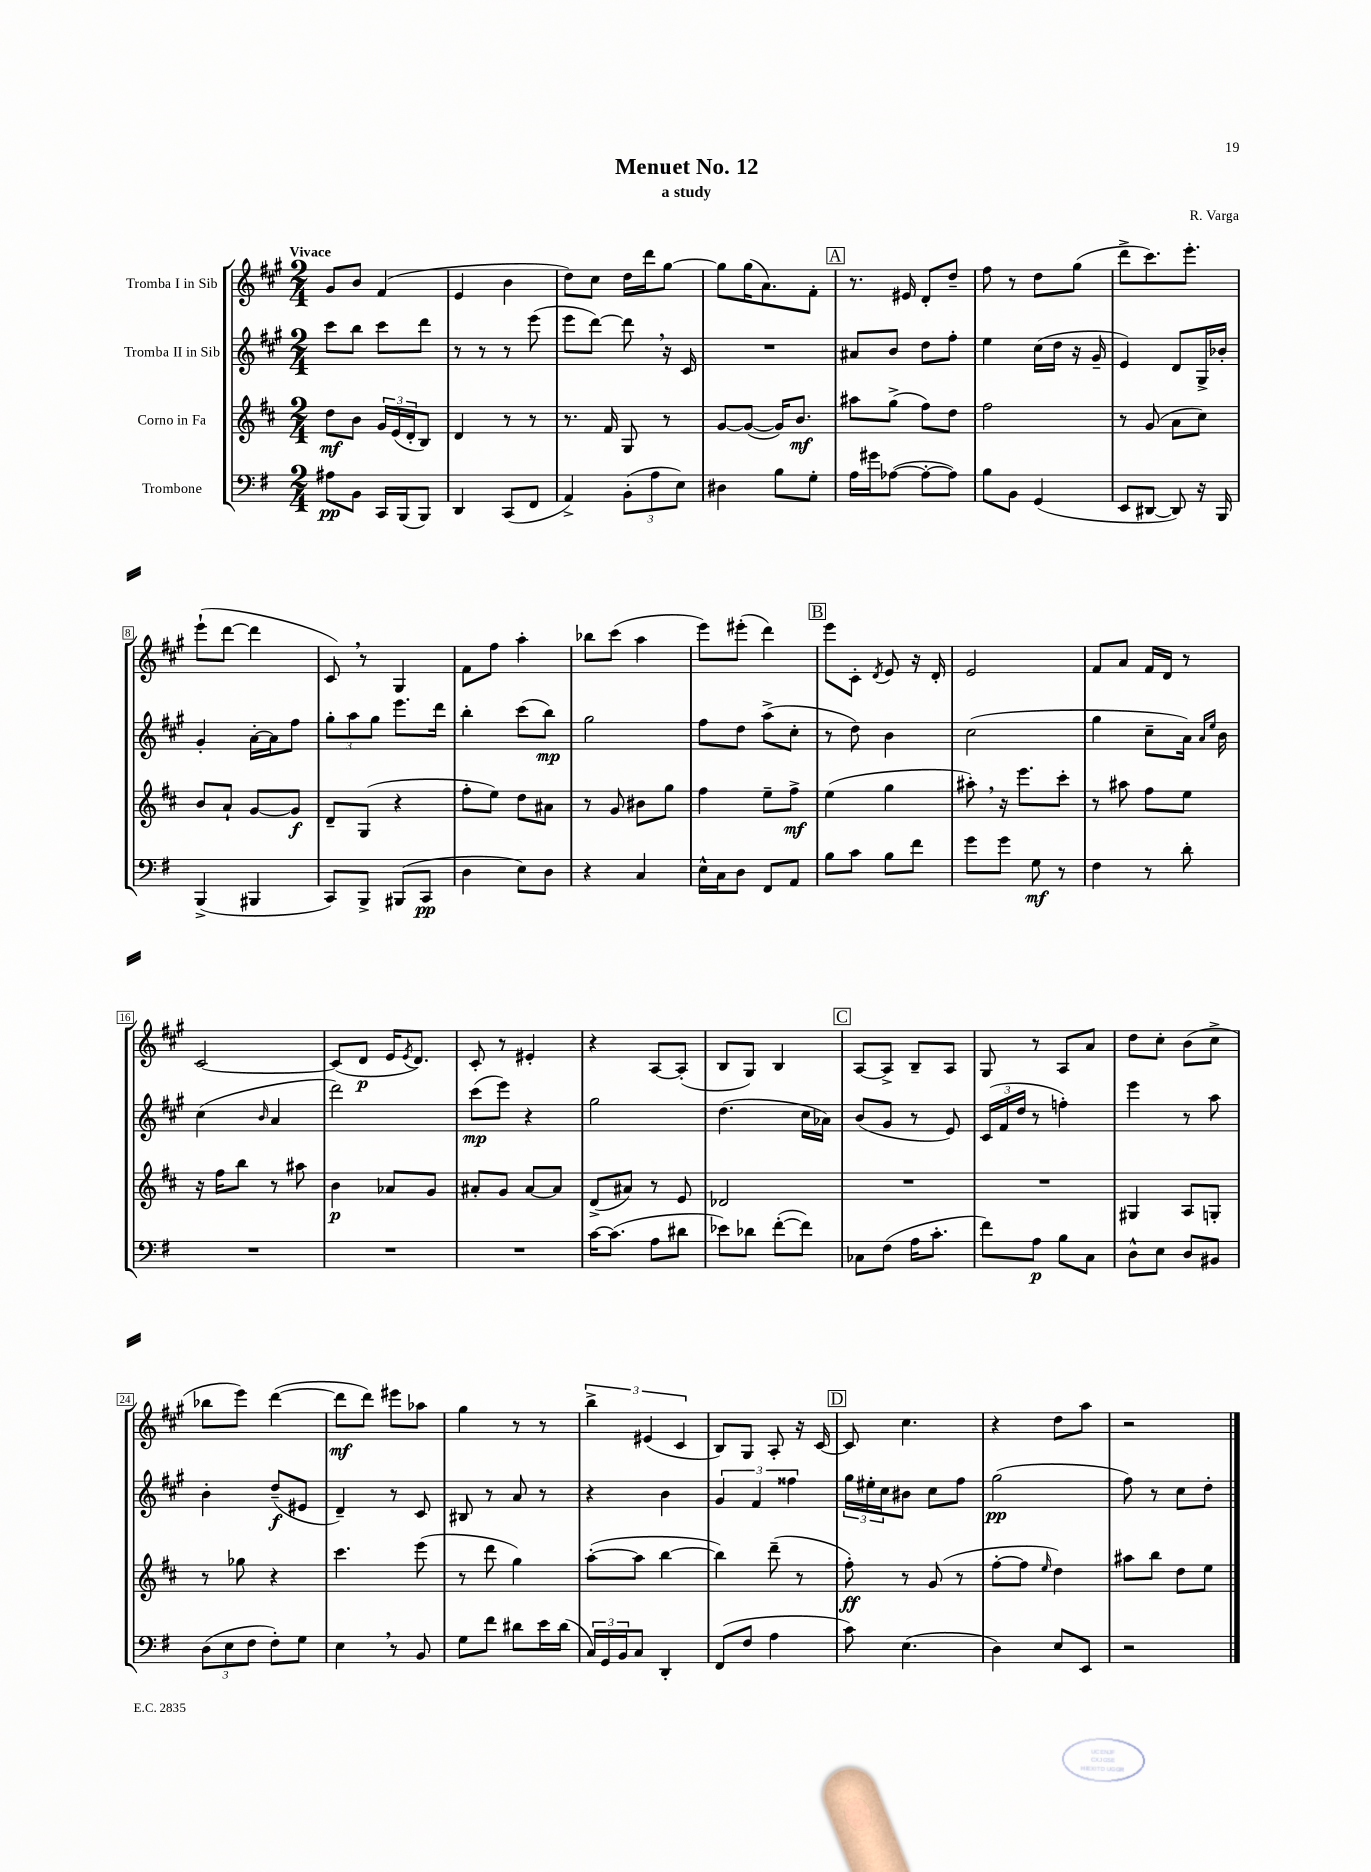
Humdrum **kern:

**kern	**dynam	**kern	**dynam	**kern	**dynam	**kern	**dynam
*part4	*part4	*part3	*part3	*part2	*part2	*part1	*part1
*staff4	*staff4	*staff3	*staff3	*staff2	*staff2	*staff1	*staff1
*I"Trombone	*	*I"Corno in Fa	*	*I"Tromba II in Sib	*	*I"Tromba I in Sib	*
*clefF4	*	*clefG2	*	*clefG2	*	*clefG2	*
*k[f#]	*	*k[f#c#]	*	*k[f#c#g#]	*	*k[f#c#g#]	*
*M2/4	*	*M2/4	*	*M2/4	*	*M2/4	*
=1	=1	=1	=1	=1	=1	=1	=1
!	!	!	!	!	!	!LO:TX:a:B:t=Vivace	!
8A#X\L	pp	8dd\L	mf	8ccc#\L	.	8g#/L	.
8BB\J	.	8b\J	.	8bb\J	.	8b/J	.
16CC/LL	.	24g/LL	.	8ccc#\L	.	(4f#/	.
.	.	(24e/	.	.	.	.	.
(16BBB/J	.	.	.	.	.	.	.
.	.	24d'/J	.	.	.	.	.
8BBB/J)	.	8B/J)	.	8ddd\J	.	.	.
=2	=2	=2	=2	=2	=2	=2	=2
4DD/	.	4d/	.	8r	.	4e/	.
.	.	.	.	8r	.	.	.
(8CC/L	.	8r	.	8r	.	4b\	.
8FF#/J	.	8r	.	(8eee\	.	.	.
=3	=3	=3	=3	=3	=3	=3	=3
4AA^/)	.	8.r	.	8eee\L	.	8dd\L)	.
.	.	.	.	[8ddd\J)	.	8cc#\J	.
.	.	16f#/	.	.	.	.	.
(12BB'\L	.	8G/	.	8ddd,\]	.	16dd\LL	.
.	.	.	.	.	.	16ddd\J	.
12A\	.	.	.	.	.	.	.
.	.	8r	.	16r	.	[8gg#\J	.
12E\J)	.	.	.	.	.	.	.
.	.	.	.	16c#/	.	.	.
=4	=4	=4	=4	=4	=4	=4	=4
4D#X\	.	[8g/L	.	2r	.	8gg#\L]	.
.	.	(8g/J_	.	.	.	(16gg#\K	.
.	.	.	.	.	.	8.a\)	.
8B\L	.	16g/KL])	.	.	.	.	.
.	.	8.b/J	mf	.	.	.	.
8G'\J	.	.	.	.	.	8f#'\J	.
!!LO:REH:place=s1:t=A
=5	=5	=5	=5	=5	=5	=5	=5
16A\LL	.	8aa#X\L	.	8a#X/L	.	8.r	.
16g#X\J	.	.	.	.	.	.	.
([8A-X\J	.	(8gg^\J	.	8b/J	.	.	.
.	.	.	.	.	.	16e#X/	.
8A-'\L_	.	8ff#\L)	.	8dd\L	.	8d'/L	.
8A-\J])	.	8dd\J	.	8ff#'\J	.	8dd~/J	.
=6	=6	=6	=6	=6	=6	=6	=6
8B\L	.	2ff#\	.	4ee\	.	8ff#\	.
8BB\J	.	.	.	.	.	8r	.
(4GG/	.	.	.	(16cc#\LL	.	8dd\L	.
.	.	.	.	16dd\JJ	.	.	.
.	.	.	.	16r	.	(8gg#\J	.
.	.	.	.	16g#~/	.	.	.
=7	=7	=7	=7	=7	=7	=7	=7
8EE/L	.	8r	.	4e/)	.	8ddd^\L	.
[8DD#X/J	.	(8g/	.	.	.	8.ccc#\)	.
8DD#/])	.	8a\L	.	8d/L	.	.	.
.	.	.	.	.	.	8.eee'\J	.
16r	.	8cc#\J)	.	16G#^/L	.	.	.
16BBB/	.	.	.	16b-X'/JJ	.	.	.
!!LO:LB:g=z
=8	=8	=8	=8	=8	=8	=8	=8
(4BBB^/	.	8b/L	.	4g#'/	.	(8eee`\L	.
.	.	8a`/J	.	.	.	[8ddd\J	.
4BBB#X/	.	[8g/L	.	[16a'\LL	.	4ddd\]	.
.	.	.	.	16a\J]	.	.	.
.	.	8g/J]	f	8ff#\J	.	.	.
=9	=9	=9	=9	=9	=9	=9	=9
8CC/L)	.	8d~/L	.	12gg#'\L	.	8c#,/)	.
.	.	.	.	12aa\	.	.	.
8BBB^/J	.	(8G/J	.	.	.	8r	.
.	.	.	.	12gg#\J	.	.	.
(8BBB#X/L	.	4r	.	8.eee\L	.	4G#/	.
8CC/J	pp	.	.	.	.	.	.
.	.	.	.	16ddd\Jk	.	.	.
=10	=10	=10	=10	=10	=10	=10	=10
4D\	.	8ff#'\L	.	4bb'\	.	8f#\L	.
.	.	8ee\J)	.	.	.	8ff#\J	.
8E\L)	.	8dd\L	.	(8ccc#\L	.	4aa'\	.
8D\J	.	8a#X\J	.	8bb\J)	mp	.	.
=11	=11	=11	=11	=11	=11	=11	=11
4r	.	8r	.	2gg#\	.	8bb-X\L	.
.	.	8g/	.	.	.	(8ccc#\J	.
4C/	.	8b#X\L	.	.	.	4aa\	.
.	.	8gg\J	.	.	.	.	.
=12	=12	=12	=12	=12	=12	=12	=12
16E^^\LL	.	4ff#\	.	8ff#\L	.	8eee\L)	.
16C\J	.	.	.	.	.	.	.
8D\J	.	.	.	8dd\J	.	(8eee#X'\J	.
8FF#/L	.	8ee~\L	.	(8aa^\L	.	4ddd\)	.
8AA/J	.	8ff#^\J	mf	8cc#'\J	.	.	.
!!LO:REH:place=s1:t=B
=13	=13	=13	=13	=13	=13	=13	=13
8B\L	.	(4ee\	.	8r	.	8eee\L	.
8c\J	.	.	.	8dd\)	.	8c#'\J	.
.	.	.	.	.	.	8qd/	.
8B\L	.	4gg\	.	4b\	.	8e/	.
8f#\J	.	.	.	.	.	16r	.
.	.	.	.	.	.	16d'/	.
=14	=14	=14	=14	=14	=14	=14	=14
8g\L	.	8aa#X',\)	.	(2cc#\	.	2e/	.
8g\J	.	16r	.	.	.	.	.
.	.	8.eee\L	.	.	.	.	.
8G\	mf	.	.	.	.	.	.
8r	.	8ccc#'\J	.	.	.	.	.
=15	=15	=15	=15	=15	=15	=15	=15
4F#\	.	8r	.	4gg#\	.	8f#/L	.
.	.	8aa#X\	.	.	.	8a/J	.
8r	.	8ff#\L	.	8cc#~\L	.	16f#/LL	.
.	.	.	.	.	.	16d/JJ	.
8d'\	.	8ee\J	.	16a\Jk)	.	8r	.
.	.	.	.	16qqa/LL	.	.	.
.	.	.	.	16qqee/JJ	.	.	.
.	.	.	.	16b\	.	.	.
!!LO:LB:g=z
=16	=16	=16	=16	=16	=16	=16	=16
2r	.	16r	.	(4cc#\	.	[2c#/	.
.	.	16ff#\KL	.	.	.	.	.
.	.	8bb\J	.	.	.	.	.
.	.	.	.	16qqb/	.	.	.
.	.	8r	.	4a/	.	.	.
.	.	8aa#X\	.	.	.	.	.
=17	=17	=17	=17	=17	=17	=17	=17
2r	.	4b\	p	2ddd\)	.	(8c#/L]	.
.	.	.	.	.	.	8d/J	p
.	.	8a-X/L	.	.	.	16e/KL	.
.	.	.	.	.	.	8qe/	.
.	.	.	.	.	.	8.d/J)	.
.	.	8g/J	.	.	.	.	.
=18	=18	=18	=18	=18	=18	=18	=18
2r	.	8a#X'/L	.	(8ccc#\L	mp	8c#'/	.
.	.	8g/J	.	8eee\J)	.	8r	.
.	.	[8a#/L	.	4r	.	4e#X'/	.
.	.	8a#/J]	.	.	.	.	.
=19	=19	=19	=19	=19	=19	=19	=19
[16c\KL	.	(8d^/L	.	2gg#\	.	4r	.
(8.c\J]	.	.	.	.	.	.	.
.	.	8a#X/J)	.	.	.	.	.
8A\L	.	8r	.	.	.	[8A/L	.
8d#X\J	.	8e/	.	.	.	(8A'/J]	.
=20	=20	=20	=20	=20	=20	=20	=20
8e-X\L)	.	2d-X/	.	(4.dd\	.	8B/L	.
8d-X\J	.	.	.	.	.	8G#/J)	.
([8f#'\L	.	.	.	.	.	4B/	.
8f#\J])	.	.	.	16cc#\LL	.	.	.
.	.	.	.	16a-X\JJ)	.	.	.
!!LO:REH:place=s1:t=C
=21	=21	=21	=21	=21	=21	=21	=21
8C-X\L	.	2r	.	(8b/L	.	[8A/L	.
(8F#\J	.	.	.	8g#/J	.	8A^/J]	.
16A\KL	.	.	.	8r	.	8B~/L	.
8.c'\J	.	.	.	.	.	.	.
.	.	.	.	8e/)	.	8A/J	.
=22	=22	=22	=22	=22	=22	=22	=22
8f#\L)	.	2r	.	(24c#/LL	.	8G#/	.
.	.	.	.	24f#/	.	.	.
.	.	.	.	24dd/JJ	.	.	.
8A\J	p	.	.	8r	.	8r	.
8B\L	.	.	.	4ffn'\)	.	8A/L	.
8C\J	.	.	.	.	.	8a/J	.
=23	=23	=23	=23	=23	=23	=23	=23
8D^^\L	.	4G#X/	.	4eee\	.	8dd\L	.
8E\J	.	.	.	.	.	8cc#'\J	.
8D/L	.	8A/L	.	8r	.	(8b\L	.
8BB#X/J	.	8Gn'/J	.	8aa\	.	8cc#^\J	.
!!LO:LB:g=z
=24	=24	=24	=24	=24	=24	=24	=24
(12D\L	.	8r	.	4b'\	.	8bb-X\L	.
12E\	.	.	.	.	.	.	.
.	.	8gg-X\	.	.	.	8eee\J)	.
12F#\J	.	.	.	.	.	.	.
8F#'\L)	.	4r	.	(8dd~/L	f	([4ddd\	.
8G\J	.	.	.	8e#X/J	.	.	.
=25	=25	=25	=25	=25	=25	=25	=25
4E,\	.	4.ccc#\	.	4d~/)	.	8ddd\L]	mf
.	.	.	.	.	.	8ddd\J)	.
8r	.	.	.	8r	.	8eee#X\L	.
8BB/	.	(8eee\	.	8c#/	.	8aa-X\J	.
=26	=26	=26	=26	=26	=26	=26	=26
8G\L	.	8r	.	8B#X/	.	4gg#\	.
8f#\J	.	8ddd\	.	8r	.	.	.
8d#X\L	.	4gg\)	.	8a/	.	8r	.
16e\L	.	.	.	8r	.	8r	.
(16d#\JJ	.	.	.	.	.	.	.
=27	=27	=27	=27	=27	=27	=27	=27
24C/LL)	.	([8aa'\L	.	4r	.	6bb^\	.
24GG/	.	.	.	.	.	.	.
24BB/J	.	.	.	.	.	.	.
8C/J	.	8aa\J]	.	.	.	.	.
.	.	.	.	.	.	(6e#X/	.
4DD'/	.	[4bb\	.	4b\	.	.	.
.	.	.	.	.	.	6c#/	.
=28	=28	=28	=28	=28	=28	=28	=28
(8FF#/L	.	4bb\])	.	6g#/	.	8B/L)	.
8F#/J	.	.	.	.	.	8G#/J	.
.	.	.	.	6f#/	.	.	.
4A\	.	(8ddd~\	.	.	.	8A'/	.
.	.	.	.	6ff##X\	.	.	.
.	.	8r	.	.	.	16r	.
.	.	.	.	.	.	[16c#/	.
!!LO:REH:place=s1:t=D
=29	=29	=29	=29	=29	=29	=29	=29
8c\)	.	8ff#'\)	ff	24gg#\LL	.	8c#/]	.
.	.	.	.	24ee#X'\	.	.	.
.	.	.	.	24cc#\J	.	.	.
(4.E\	.	8r	.	8b#X\J	.	4.cc#\	.
.	.	(8g/	.	8cc#\L	.	.	.
.	.	8r	.	8ff#\J	.	.	.
=30	=30	=30	=30	=30	=30	=30	=30
4D\)	.	[8ff#'\L	.	(2gg#\	pp	4r	.
.	.	8ff#\J]	.	.	.	.	.
.	.	16qqee/	.	.	.	.	.
8E/L	.	4dd\)	.	.	.	8dd\L	.
8EE/J	.	.	.	.	.	8aa\J	.
=31	=31	=31	=31	=31	=31	=31	=31
2r	.	8aa#X\L	.	8ff#\)	.	2r	.
.	.	8bb\J	.	8r	.	.	.
.	.	8dd\L	.	8cc#\L	.	.	.
.	.	8ee\J	.	8dd'\J	.	.	.
==	==	==	==	==	==	==	==
*-	*-	*-	*-	*-	*-	*-	*-
